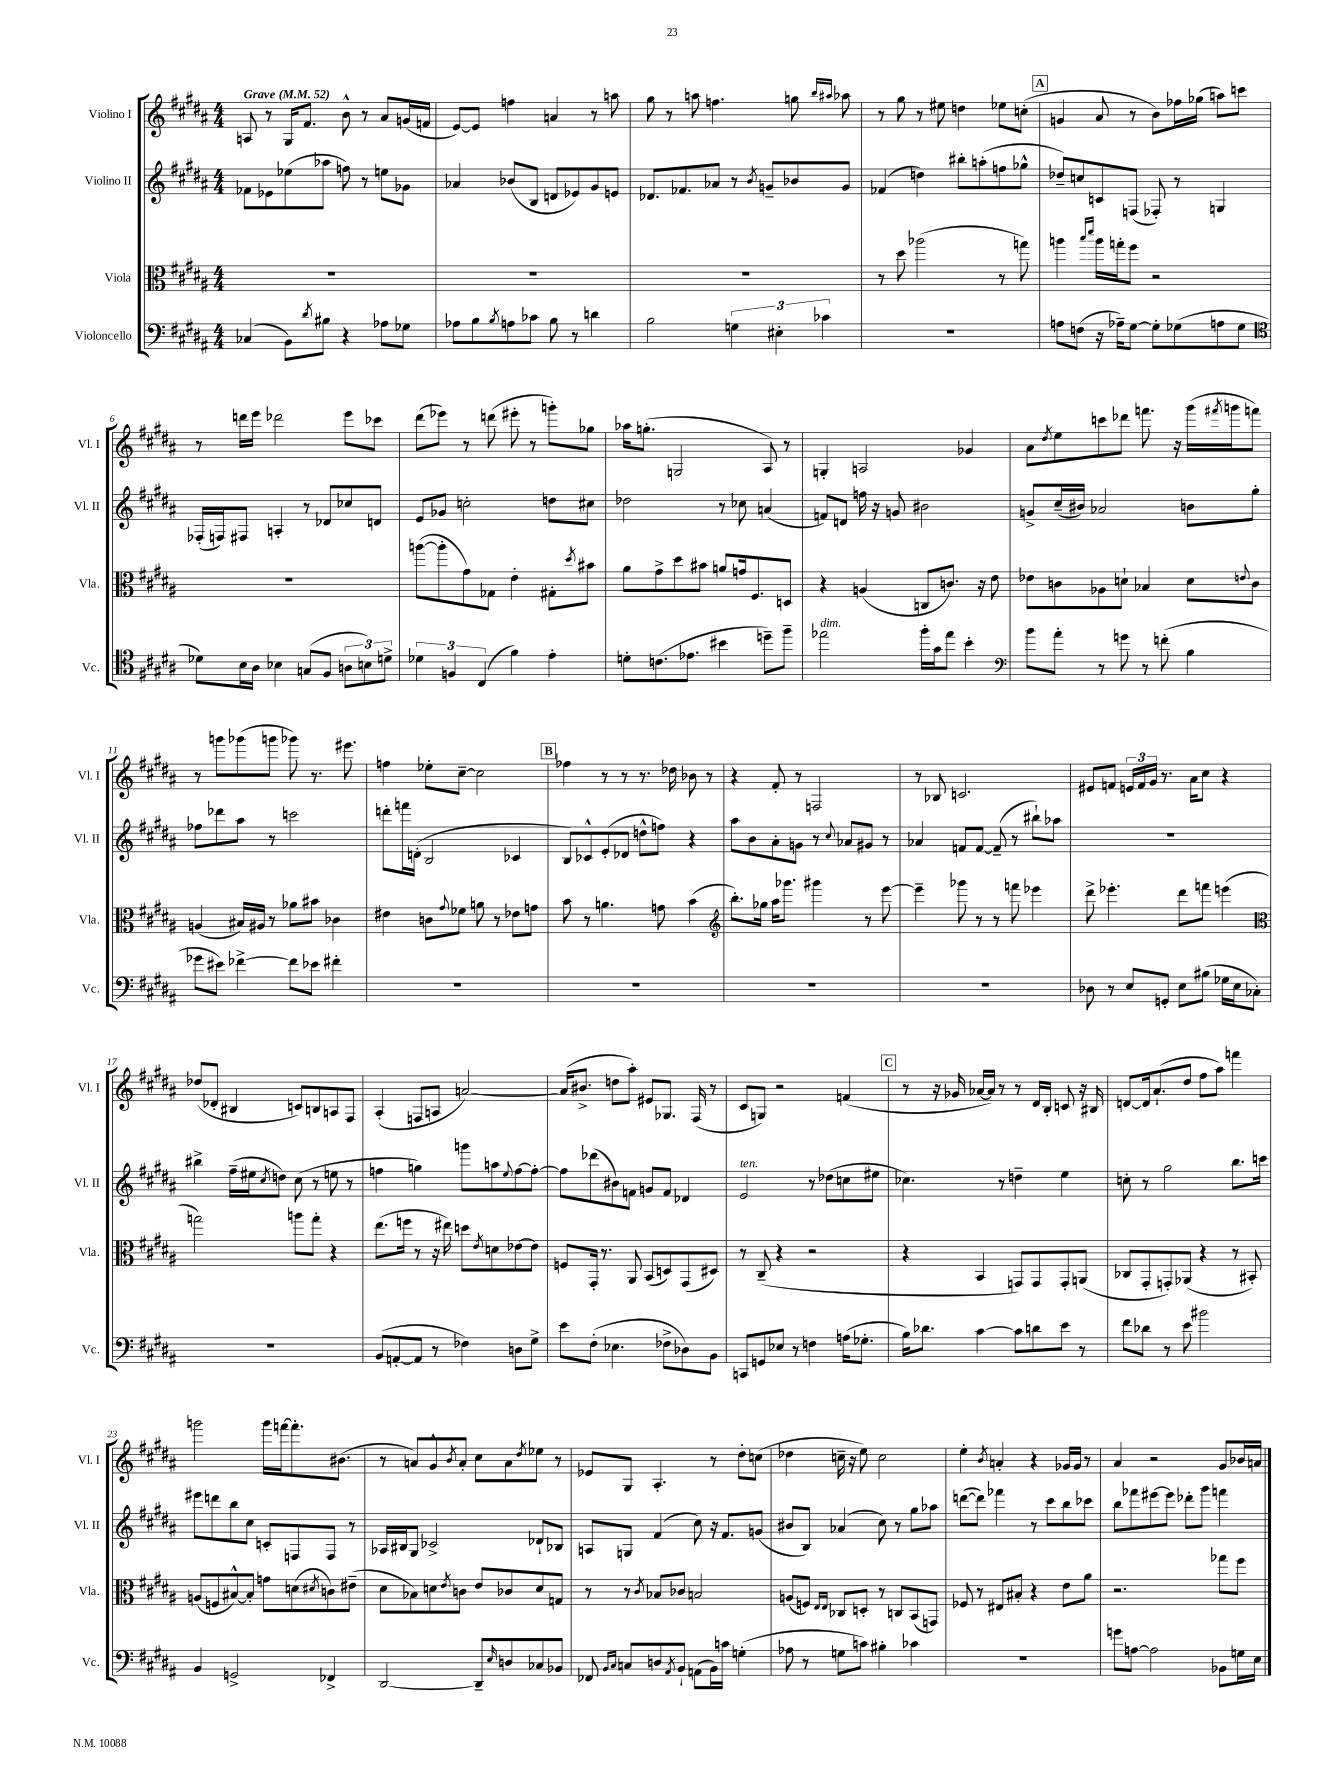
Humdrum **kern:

**kern	**kern	**kern	**kern
*part4	*part3	*part2	*part1
*staff4	*staff3	*staff2	*staff1
*I"Violoncello	*I"Viola	*I"Violino II	*I"Violino I
*I'Vc.	*I'Vla.	*I'Vl. II	*I'Vl. I
*clefF4	*clefC3	*clefG2	*clefG2
*k[f#c#g#d#a#]	*k[f#c#g#d#a#]	*k[f#c#g#d#a#]	*k[f#c#g#d#a#]
*M4/4	*M4/4	*M4/4	*M4/4
*MM52	*MM52	*MM52	*MM52
=1	=1	=1	=1
!	!	!	!LO:TX:a:B:t=Grave
(4C-X/	1r	8f-X\L	8An/
.	.	8e-X\	8r
8BB\L)	.	(8ee-X\	16G#/KL
.	.	.	8.f#/J
8qd#/	.	.	.
8B#X\J	.	8aa-X\J	.
4r	.	8ffn\)	8b^^\
.	.	8r	8r
8A-X\L	.	8een\L	8a#/L
8G-X\J	.	8g-X\J	(16gn/L
.	.	.	16fn/JJ
=2	=2	=2	=2
8A-X\L	1r	4a-X/	[8e/L)
8B\	.	.	8e/J]
8qB/	.	.	.
8An\	.	(8b-X/L	4ffn\
8c-X\J	.	8B/J	.
8B\	.	8dn/L	4an/
8r	.	8e-X/)	.
4dn\	.	8g#/	8r
.	.	8en/J	8aan\
=3	=3	=3	=3
2B\	1r	8.d-X/L	8gg#\
.	.	.	8r
.	.	8.f-X/	.
.	.	.	8aan\
.	.	8a-X/J	4.ffn\
6Gn\	.	8r	.
.	.	8qb/	.
.	.	8gn~/L	.
6E#X'\	.	.	.
.	.	8b-X/	8ggn\
6c-X\	.	.	.
.	.	.	16qqbb/LL
.	.	.	16qqaa#X/JJ
.	.	8g/J	8aa-X\
=4	=4	=4	=4
1r	8r	(4f-X/	8r
.	8dd#\	.	8gg#\
.	(2aa-X\	4ddn\)	8r
.	.	.	8ee#X\
.	.	8bb#X'\L	4ddn\
.	.	(8aan'\	.
.	8r	8ffn\	8ee-X\L
.	8ggn\)	8gg-X^^\J	(8ccn'\J
!!LO:REH:place=s1:t=A
=5	=5	=5	=5
8An\L	4aan\	8dd-X~/L)	4gn/
(8Fn\J	.	8ccn/	.
.	16qqbb/LL	.	.
.	16qqddd#/JJ	.	.
16r	16aa\LL	8cn/	8a#/
16A-X~\KL)	16ggn'\J	.	.
[8G#\J	8ff#\J	(8Fn/J	8r
8G#'\L]	2r	8F-X'/)	8b\L)
(8G-X\	.	8r	16ff-X\L
.	.	.	(16gg-X\JJ
8An\	.	4Gn/	8aan\L)
8G-\J	.	.	8cccn\J
!!LO:LB:g=z
=6	=6	=6	=6
*clefC4	*	*	*
8d-X\L)	1r	(16F-X'/LL	8r
.	.	16Fn/J)	.
16B\L	.	8F#X/J	16dddn\LL
16A#\JJ	.	.	16eee\JJ
4B-X\	.	4An'/	2ddd-X\
(8Gn/L	.	8r	.
8F#/J	.	8d-X/L	.
12An\L	.	8cc-X/	8eee\L
12Bn\)	.	.	.
.	.	8dn/J	8ccc-X\J
12dn^\J	.	.	.
=7	=7	=7	=7
6d-X\	([8aan\L	8e/L	(8ddd#\L
.	8aa'\]	8g-X/J	8eee-X\J)
6Fn/	.	.	.
.	8g#\)	2ccn'\	8r
(6C#/	.	.	.
.	8G-X\J	.	(8dddn\
4f#\)	4e'\	.	8eee#X'\
.	.	.	8r
4e'\	8G#X'\L	8ddn\L	8gggn'\L)
.	8qdd#/	.	.
.	8b#X\J	8cc#X\J	8gg-X\J
=8	=8	=8	=8
8dn'\L	8a#\L	2dd-X\	16aa-X\KL
.	.	.	(8.ggn'\J
(8.cn\	8g#^\	.	.
.	8dd#\	.	2Gn/
8.e-X\J	.	.	.
.	8b#X\J	.	.
4b#X\	8an/L	8r	.
.	16gn/k	8cc-X\	.
.	8.F#/	.	.
8ddn~\L)	.	(4an/	8A#/)
8ff#~\J	8Dn/J	.	8r
=9	=9	=9	=9
!LO:TX:a:i:t=dim.	!	!	!
2ee-X\	4r	8fn/L)	4Gn'/
.	.	8dn/J	.
.	(4An/	16ffn\	2An/
.	.	16r	.
.	.	8gn/	.
16ff#'\LL	8Cn/L	2b#X\	.
16g#\J	.	.	.
8ee-\J	8.cn/J)	.	.
4b'\	.	.	4g-X/
.	16r	.	.
.	8e\	.	.
=10	=10	=10	=10
*clefF4	*	*	*
8b\L	8e-X\L	8gn^/L	8a#\L
.	.	.	8qdd#/
8a#'\J	8cn\	(16cc#~/L	8ee\
.	.	16b#X/JJ)	.
8r	8A-X\	2a-X/	8cccn\
8gn\	8dn`\J	.	8ddd-X\J
8r	4B-X/	.	8.fffn\
(8fn'\	.	.	.
.	.	.	16r
4B\	8d\L	8bn\L	(16ggg#\LL
.	.	.	8qfff#X/
.	.	.	16gggn\J
.	8qqen/	.	.
.	8c\J	8gg#'\J	8fffn\J)
!!LO:LB:g=z
=11	=11	=11	=11
8g-X\L	(4An/	8ff-X\L	8r
8e#X\J)	.	8ddd-X\	8gggn\L
[4f-X^\	16B#X/LL)	8aa#\J	(8ggg-X\
.	16A#X/JJ	.	.
.	8r	8r	8gggn\J
8f-\L]	8a-X\L	2cccn\	8ggg-X\)
8e-X\J	8b#X\J	.	8.r
4f#X'\	4c-X\	.	.
.	.	.	8.eee#X\
=12	=12	=12	=12
1r	4e#X\	8dddn'\L	4ffn\
.	.	16fffn\L	.
.	.	(16dn'\JJ	.
.	8cn\L	2B/	8ee-X'\L
.	8qqg#/	.	.
.	8f-X\J	.	[8cc#~\J
.	8an\	.	2cc#\]
.	8r	.	.
.	8e-X\L	4c-X/	.
.	8gn\J	.	.
!!LO:REH:place=s1:t=B
=13	=13	=13	=13
1r	8b\	8B/L)	4ff-X\
.	8r	8c-X^^/	.
.	4.an\	(8e'/	8r
.	.	8d-X/J	8r
.	.	8ddn^^\L	8.r
.	8gn\	8ffn\J)	.
.	.	.	16dd-X\
.	(4b\	4r	8b-X\
.	.	.	8r
=14	=14	=14	=14
*	*clefG2	*	*
1r	8.bb'\L)	8aa#\L	4r
.	.	8b\	.
.	16gg-X\Jk	.	.
.	16aa#\KL	8a#'\	8f#'/
.	8.ggg-X\J	.	.
.	.	8gn\J	8r
.	4ggg#X\	8r	2Fn/
.	.	8qqcc#/	.
.	.	8a-X/L	.
.	8r	8g#X/J	.
.	[8eee\	8r	.
=15	=15	=15	=15
1r	4eee~\]	4a-X/	8r
.	.	.	8B-X/
.	8ggg-X\	8fn/L	2.cn/
.	8r	[8f/J	.
.	8r	(8f~/]	.
.	8fffn\	8r	.
.	4eee-X\	8bb#X`\L)	.
.	.	8aa-X\J	.
=16	=16	=16	=16
8D-X\	8ddd#^\	1r	8e#X/L
8r	4.eee-X'\	.	8fn/J
8E/L	.	.	24en/LL
.	.	.	24f/
.	.	.	24g#/JJ
8GGn'/J	.	.	8.r
8E\L	8ddd#\L	.	.
.	.	.	16a#\KL
(8B#X\J	8fffn\J	.	8cc#\J
16G-X\LL	(4eeen\	.	4r
16E\J	.	.	.
8C-X'\J)	.	.	.
!!LO:LB:g=z
=17	=17	=17	=17
*	*clefC3	*	*
1r	2ggn\)	4bb#X^\	(8dd-X/L
.	.	.	8d-X'/J
.	.	(16ff#~\LL	4B#X/
.	.	16ee#X\J	.
.	.	8qcc#/	.
.	.	8ddn\J)	.
.	8aan\L	(8cc#\	8cn/L)
.	8gg'\J	8r	8Bn/
.	4r	8een\	8An/
.	.	8r	8F#/J
=18	=18	=18	=18
(8BB/L	(8.ee\L	4ffn\	(4A#'/
[8AAn'/	.	.	.
.	16ffn\Jk	.	.
8AA/J]	8r	4ggn\)	8Fn/L
8r	16r	.	8An/J
.	16ee#X\)	.	.
4F-X\)	8ddn\L	8gggn\L	[2an/)
.	8qe/	.	.
.	8dn\	8aan\	.
.	.	8qqee/	.
8Dn\L	[8e-X\	[8ff\	.
8G#^\J	8e-\J]	8ff'\J_	.
=19	=19	=19	=19
8e\L	8Fn/L	8ff\L]	(16a/KL]
.	.	.	8.b#X^/J
(8F#'\J	16GG#'/Jk	(8ddd-X\	.
.	8.r	.	.
4.E-X\	.	8b#X\)	8ddn\L
.	8AA#/	8fn\J	8aa#'\J)
.	(8BB/L	8gn/L	8e#X/L
8F-X^\L	8Dn/)	8f/J	8.G-X/J
8D-X\)	(8GG#/	4d-X/	.
.	.	.	(16F#/
8BB\J	8D#X/J)	.	8r
=20	=20	=20	=20
!	!	!LO:TX:a:i:t=ten.	!
8CCn/L	8r	2e/	8c#/L
8GGn/	(8C#~/	.	8Gn/J)
8E-X/J	4r	.	2r
8r	.	.	.
4Fn\	2r	8r	.
.	.	(8dd-X\L	.
(16An\KL	.	8ccn\	(4fn/
8.G-X'\J	.	.	.
.	.	8ee#X\J	.
!!LO:REH:place=s1:t=C
=21	=21	=21	=21
16B\KL)	4r	4.cc-X\)	8r
8.d-X\J	.	.	.
.	.	.	16r
.	.	.	16g-X/
[4c#\	4BB/	.	[16a-X/LL
.	.	.	16a-/JJ])
.	.	8r	8r
8c#\L]	8GGn/L)	4ddn~\	8r
8dn\	8GG/	.	16d#/LL
.	.	.	16B'/JJ
8e\J	8GG'/	4ee\	8cn/
8r	(8AAn/J	.	16r
.	.	.	16B#X/
=22	=22	=22	=22
8f#\L	8C-X/L	8ccn'\	[8dn/L
8d-X\J	8GG#'/	8r	16d/k]
.	.	.	(8.a#`/
8r	8GGn'/)	2gg#\	.
8e\	(8AA-X/J	.	8dd#/J
2b#X\	4r	.	8ff#\L
.	.	.	8aa#\J)
.	8r	8.bb\L	4fffn\
.	8BB#X'/)	.	.
.	.	16cccn\Jk	.
!!LO:LB:g=z
=23	=23	=23	=23
4BB/	(8An/L	8eee#X\L	2gggn\
.	8Fn/	8dddn\	.
2GGn^/	[8B#X^^/)	8bb\	.
.	8B#'/J]	8cc#\J	.
.	8gn\L	8cn'/L	16ggg\LL
.	.	.	[16fffn\J
.	(8dn\	8Fn/	8.fff'\]
.	8qd#X/	.	.
4FF-X^/	8cn\)	8F/J	.
.	.	.	(8.b#X\J
.	(8e#X~\J	8r	.
=24	=24	=24	=24
[2DD#/	8d#\L	16A-X/LL	8r
.	.	16B#X/J	.
.	8B-X\)	8G#/J	8an/L)
.	8dn\	2c-X^/	8g#^^/
.	8qe/	.	8qb/
.	8cn\J	.	8a'/J
8DD#~/L]	8e/L	.	8cc#\L
16qqE/	.	.	.
8Dn/	8c-X/	.	8a\
.	.	.	8qdd#/
8C-X/	8d/	8d-X`/L	8ee-X\J
8BB-X/J	8Gn/J	8B-X/J	8r
=25	=25	=25	=25
8FF-X/	8r	8An/L	8e-X/L
16qqBB/LL	.	.	.
16qqC#/JJ	.	.	.
8Cn/L	8r	8Gn/J	8G#/J
.	8qc#/	.	.
8Dn/	8B-X/L	(4f#/	4.A#'/
8qAA#/	.	.	.
8BB`/J	8c-X/J	.	.
(8AAn\L	2Bn/	8cc#\)	.
16BB\L)	.	16r	8r
16cn\JJ	.	8.f#/L	.
(4Gn'\	.	.	8dd#'\L
.	.	(8gn/J	(8ccn\J
=26	=26	=26	=26
8A-X\	(8An/L	8b#X/L	4dd-X\
8r	8Fn/J)	8B/J)	.
.	16qqE/LL	.	.
.	16qqE/JJ	.	.
8Gn\L	8C-X/L	(4a-X/	16ccn~\
.	.	.	16r
8cn\J)	8Dn'/J	.	8ee\)
4B#X'\	8r	8cc#\)	2cc\
.	8Cn/L	8r	.
4c-X\	(8BB/	8gg#\L	.
.	8GGn/J)	8aa-X\J	.
=27	=27	=27	=27
1r	8F-X/	([8dddn\L	4ee'\
.	8r	8ddd\J])	.
.	.	.	8qb/
.	8E#X/L	4fff-X\	4an'/
.	8B#X'/J	.	.
.	4r	8r	4r
.	.	8ccc#\L	.
.	8e\L	8bb\	16g-X/LL
.	.	.	16g-/JJ
.	8a#\J	8ccc-X\J	8r
=28	=28	=28	=28
8gn\L	2.r	8bb\L	4a#/
[8An\J	.	8fff-X\	.
2A\]	.	[8eee#X\	2r
.	.	8eee#\J]	.
.	.	8ddd-X'\L	.
.	.	8ggg#\J	.
8BB-X\L	8gg-X\L	4fffn\	8g#/L
16Gn\L	8ff#\J	.	16b-X/L
16E\JJ	.	.	16an/JJ
==	==	==	==
*-	*-	*-	*-
